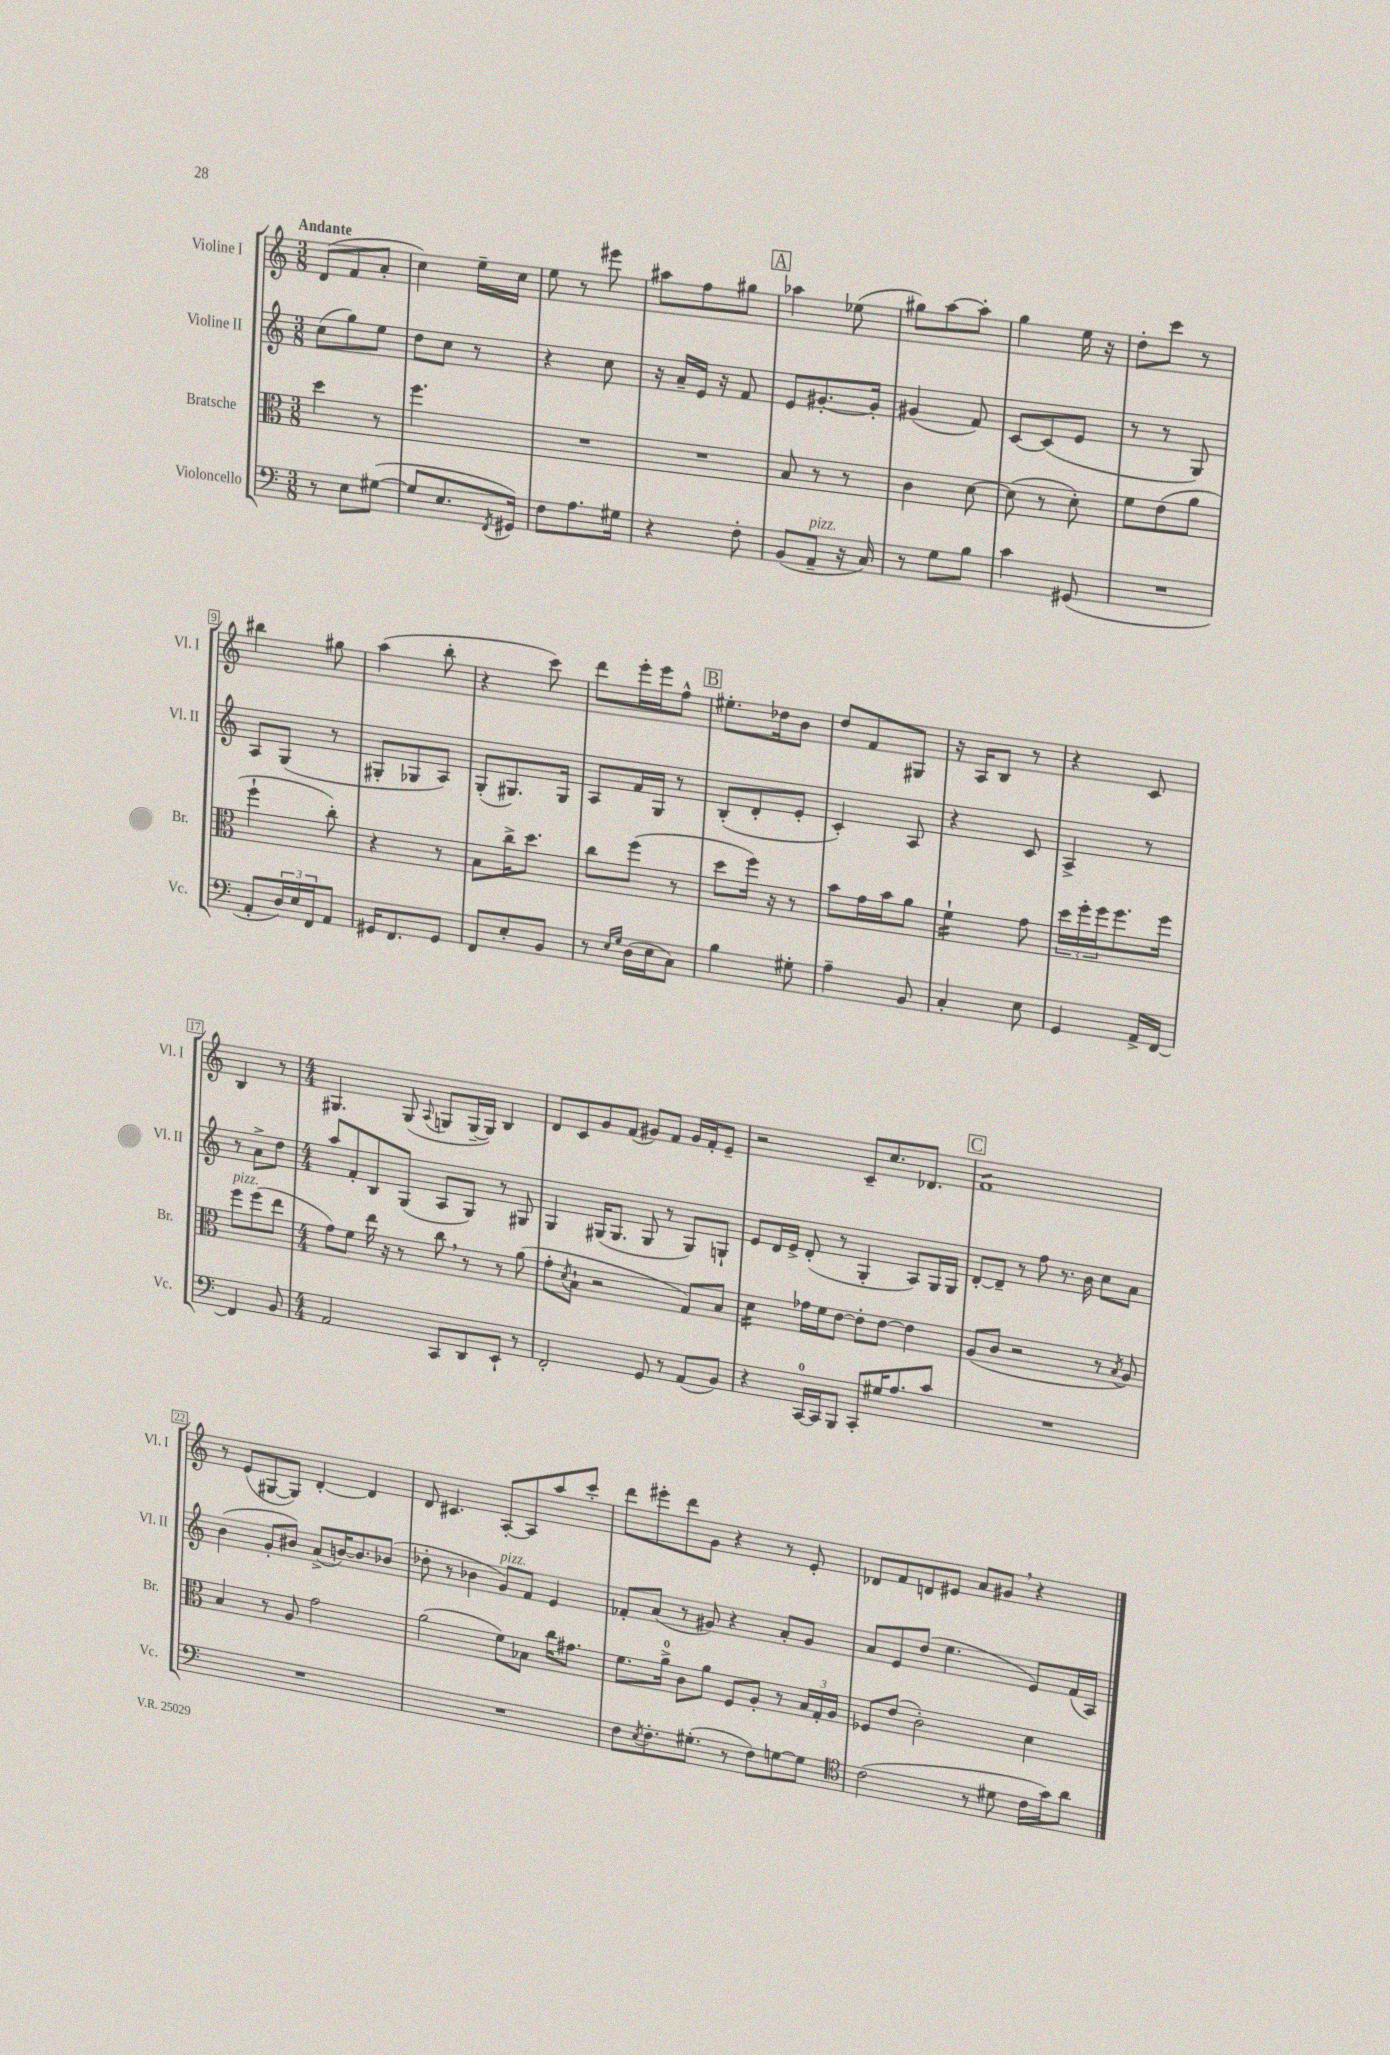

**kern	**kern	**kern	**kern
*staff4	*staff3	*staff2	*staff1
*clefF4	*clefC3	*clefG2	*clefG2
*k[]	*k[]	*k[]	*k[]
*M3/8	*M3/8	*M3/8	*M3/8
8r	4dd	(8cc	(8d
8E	.	8gg)	8f
([8G#	8r	8ee	8a'
=	=	=	=
8G#]	4.ff	8dd	4cc)
8.E	.	8cc	.
.	.	8r	16ee~
8qFF	.	.	.
16GG#)	.	.	16cc
=	=	=	=
8F	4.r	4r	8ee
8.A	.	.	8r
.	.	8cc	8eee#
16G#	.	.	.
=	=	=	=
4r	4.r	16r	8aa#
.	.	16a~	.
.	.	16e	8ff
.	.	16r	.
8F'	.	8f	8gg#
=	=	=	=
(8BB	8B	8e	4aa-
8AA~	8r	[8.g#'	.
16r	8r	.	(8ee-
16C)	.	16g#']	.
=	=	=	=
8r	4c	(4g#	8gg#)
8G	.	.	[8aa
8B	[8d	8f)	8aa']
=	=	=	=
4c	(8d]	[8c	4gg
.	8r	(8c]	.
(8GG#	8d')	8e	16ee
.	.	.	16r
=	=	=	=
4.r	8f	8r	8dd'
.	(8e	8r	8ccc
.	8a	8G)	8r
=	=	=	=
8AA'	4ff`	8A	4bb#
24D)	.	(8G	.
24E	.	.	.
24FF	.	.	.
8AA	8cc')	8r	8gg#
=	=	=	=
16GG#	4r	8G#'	(4aa
8.FF	.	.	.
.	.	8G-	.
8GG#	8r	8A)	8bb'
=	=	=	=
8FF	8B	(8G'	4r
8E'	16cc^	8.G#)	.
.	8.dd	.	.
8BB	.	.	8ccc)
.	.	16G#	.
=	=	=	=
8r	8cc	8A	8ddd
16qqE	.	.	.
16qqG	.	.	.
(16D	(8ff	16f	16eee'
16E	.	16G	16eee
8C)	8r	8r	8ff^^
=	=	=	=
4B	8dd	(8B'	8.ee#'
.	16ff)	8d'	.
.	16r	.	16dd-
8G#'	8r	8e'	8b
=	=	=	=
4A~	8b	4c')	8dd
.	16g	.	8f
.	16b	.	.
8BB	8a	8A	8G#
=	=	=	=
4C'	4f`	4r	16r
.	.	.	16A
.	.	.	8B
8E	8g	8c	8r
=	=	=	=
4GG	24dd	4A^	4r
.	24ff'	.	.
.	24ff	.	.
.	8.ff	.	.
16AA^	.	8r	8c
[16FF	16ff	.	.
=	=	=	=
4FF]	8ff	8r	4B
.	(8ff	8a^	.
8BB	8ee	8dd	8r
=	=	=	=
*M4/4	*M4/4	*M4/4	*M4/4
2AA	8g)	8aa	4.G#
.	8f	8f'	.
.	16ee	8B	.
.	16r	.	.
.	8r	(8G	(8G#
.	.	.	8qqA
8CC	8cc	8A	8G
8DD	8r	8G)	[16G~
.	.	.	16G])
8EE`	8r	8r	4B
8r	(8a	8G#	.
=	=	=	=
2FF'	8g'	4G	8d
.	8qd	.	.
.	8B`	.	8c
.	2r	(16G#	8g
.	.	8.G#	.
.	.	.	(8f
8GG	.	8G#	8g#)
8r	.	8r	8f
(8AA	8G)	8G#)	16g#
.	.	.	16f'
8BB)	8B	8G`	8e~
=	=	=	=
4r	4d	8e	2r
.	.	16d	.
.	.	16e^	.
[16CC	16g-	(8d'	.
16CC]	16f	.	.
8BBB	[8e	8r	.
8CC'	8e']	4G'	8c~
16G#	[8e	.	8.cc
8.A	.	.	.
.	4e]	8A)	.
.	.	.	8.d-
8c	.	16G	.
.	.	16G	.
=	=	=	=
1r	(8A	[8d'	1f
.	8c	8d~]	.
.	2r	8r	.
.	.	8ff	.
.	.	8.r	.
.	.	16b	.
.	8r	8cc	.
.	8qB	.	.
.	8A)	8a	.
=	=	=	=
1r	4B	(4b	8r
.	.	.	(8e
.	8r	8g'	[8G#
.	8A	8b#)	8G#])
.	2g	(8a^	[4d'
.	.	[16b)	.
.	.	8.b]	.
.	.	.	4d]
.	.	(8b-	.
=	=	=	=
1r	(2a	8dd-'	8d
.	.	8r	4.c#
.	.	4b-	.
.	8f)	8g)	[8A'
.	8B-	8f	8A]
.	16cc	4e	8aa
.	8.g#	.	.
.	.	.	8ccc'
=	=	=	=
8F	8.f	8f-'	8ddd
8qE	.	.	.
8.F'	.	(8a	8eee#'
.	16a^	.	.
.	8c	8r	8ddd
(8.G#'	.	.	.
.	8a	8g#)	8g
8r	8F	4r	4r
8F)	8A'	.	.
[8G	8r	8a'	8r
8G]	24B	8g#	8e'
.	24G'	.	.
.	24A	.	.
=	=	=	=
*clefC4	*	*	*
(2c	8F-	8a	8d-
.	(8e	8e	8f
.	2c')	(8dd	8d
.	.	4.ee	8e#
8r	.	.	8a
8d#	.	.	8g#
16c	4d	8e)	4r
16g)	.	.	.
8a	.	(16f	.
.	.	16A)	.
==	==	==	==
*-	*-	*-	*-
